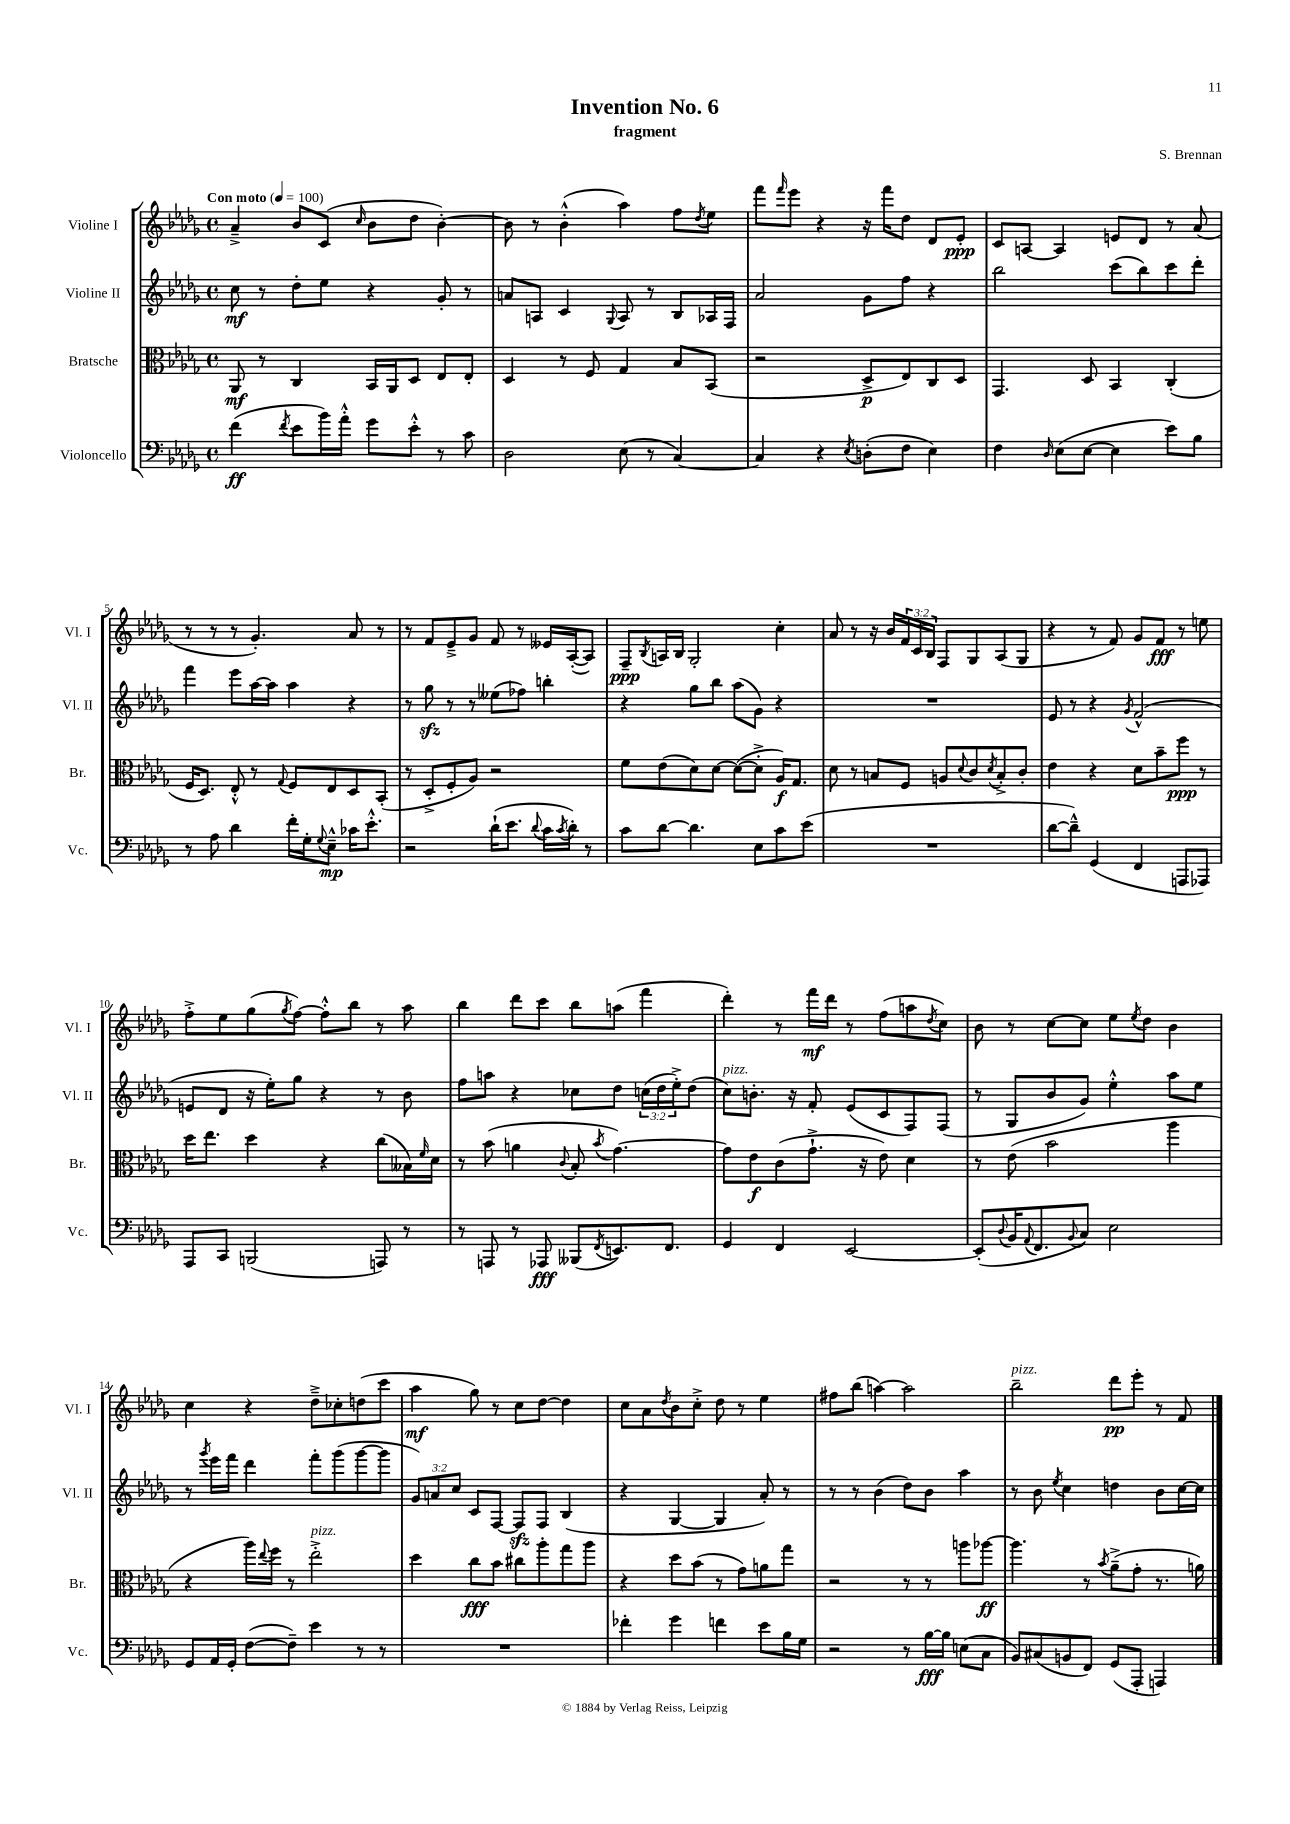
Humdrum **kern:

**kern	**dynam	**kern	**dynam	**kern	**dynam	**kern	**dynam
*part4	*part4	*part3	*part3	*part2	*part2	*part1	*part1
*staff4	*staff4	*staff3	*staff3	*staff2	*staff2	*staff1	*staff1
*I"Violoncello	*	*I"Bratsche	*	*I"Violine II	*	*I"Violine I	*
*I'Vc.	*	*I'Br.	*	*I'Vl. II	*	*I'Vl. I	*
*clefF4	*	*clefC3	*	*clefG2	*	*clefG2	*
*k[b-e-a-d-g-]	*	*k[b-e-a-d-g-]	*	*k[b-e-a-d-g-]	*	*k[b-e-a-d-g-]	*
*M4/4	*	*M4/4	*	*M4/4	*	*M4/4	*
*met(c)	*	*met(c)	*	*met(c)	*	*met(c)	*
*MM100	*	*MM100	*	*MM100	*	*MM100	*
=1	=1	=1	=1	=1	=1	=1	=1
!	!	!	!	!	!	!LO:TX:a:B:t=Con moto	!
(4f\	ff	8AA-/	mf	8cc\	mf	4a-~^/	.
.	.	8r	.	8r	.	.	.
8qf/	.	.	.	.	.	.	.
8e-\L	.	4C/	.	8dd-'\L	.	8b-/L	.
16b-\L)	.	.	.	8ee-\J	.	(8c/J	.
16a-'^^\JJ	.	.	.	.	.	.	.
.	.	.	.	.	.	16qqcc/	.
8g-\L	.	16BB-/LL	.	4r	.	8b-\L	.
.	.	16AA-/J	.	.	.	.	.
8e-'^^\J	.	8D-/J	.	.	.	8dd-\J	.
8r	.	8E-/L	.	8g-'/	.	[4b-'\)	.
8c\	.	8E-'/J	.	8r	.	.	.
=2	=2	=2	=2	=2	=2	=2	=2
2D-\	.	4D-/	.	8an/L	.	8b-\]	.
.	.	.	.	8An/J	.	8r	.
.	.	8r	.	4c/	.	(4b-'^^\	.
.	.	8F/	.	.	.	.	.
.	.	.	.	8qqG-/	.	.	.
(8E-\	.	4G-/	.	8A/	.	4aa-\)	.
8r	.	.	.	8r	.	.	.
[4C/)	.	8B-/L	.	8B-/L	.	8ff\L	.
.	.	.	.	.	.	8qdd-/	.
.	.	(8BB-/J	.	16A-X/L	.	8ee-\J	.
.	.	.	.	16F/JJ	.	.	.
=3	=3	=3	=3	=3	=3	=3	=3
4C/]	.	2r	.	2a-/	.	8fff\L	.
.	.	.	.	.	.	16qqfff/	.
.	.	.	.	.	.	8eee-\J	.
4r	.	.	.	.	.	4r	.
8qE-/	.	.	.	.	.	.	.
(8Dn'\L	.	8D-^/L	p	8g-\L	.	16r	.
.	.	.	.	.	.	16fff\KL	.
8F\J	.	8E-/)	.	8ff\J	.	8dd-\J	.
4E-\)	.	8C/	.	4r	.	8d-/L	.
.	.	8D-/J	.	.	.	8e-'/J	ppp
=4	=4	=4	=4	=4	=4	=4	=4
4F\	.	4.GG-/	.	2bb-\	.	8c/L	.
.	.	.	.	.	.	[8An/J	.
16qqD-/	.	.	.	.	.	.	.
(8E-\L	.	.	.	.	.	4A/]	.
[8E-\J	.	8D-/	.	.	.	.	.
4E-\]	.	4BB-/	.	(8ccc\L	.	8en/L	.
.	.	.	.	8bb-\)	.	8d-/J	.
8e-\L)	.	(4C'/	.	8ccc\	.	8r	.
8B-\J	.	.	.	8ddd-'\J	.	(8a-/	.
!!LO:LB:g=z
=5	=5	=5	=5	=5	=5	=5	=5
8r	.	16F/KL	.	4fff\	.	8r	.
.	.	8.D-/J)	.	.	.	.	.
8A-\	.	.	.	.	.	8r	.
4d-\	.	8E-'^^/	.	8eee-\L	.	8r	.
.	.	8r	.	[16aa-\L	.	4.g-'/)	.
.	.	.	.	16aa-\JJ]	.	.	.
.	.	8qqG-/	.	.	.	.	.
16f'\LL	.	8F/L	.	4aa-\	.	.	.
16G-'\J	.	.	.	.	.	.	.
8qqG-/	.	.	.	.	.	.	.
8E-~^^\J	mp	8E-/	.	.	.	.	.
16c-X\KL	.	8D-/	.	4r	.	8a-/	.
8.e-'^^\J	.	.	.	.	.	.	.
.	.	(8BB-'/J	.	.	.	8r	.
=6	=6	=6	=6	=6	=6	=6	=6
2r	.	8r	.	8r	.	8r	.
.	.	8D-'^/L	.	8gg-zz\	.	8f/L	.
.	.	8F'/	.	8r	.	8e-~^/	.
.	.	8A-/J)	.	8r	.	8g-/J	.
(16d-`\KL	.	2r	.	(8ee--X\L	.	8f/	.
8.e-\J	.	.	.	.	.	.	.
.	.	.	.	8ff-X\J)	.	8r	.
8qqd-/	.	.	.	.	.	.	.
16c\LL	.	.	.	4bbn'\	.	16e--X/LL	.
8qc/	.	.	.	.	.	.	.
16d-'\JJ)	.	.	.	.	.	([16A-'/J	.
8r	.	.	.	.	.	8A-/J])	.
=7	=7	=7	=7	=7	=7	=7	=7
8c\L	.	8f\L	.	4r	.	8F~/L	ppp
.	.	.	.	.	.	8qB-/	.
[8d-\J	.	(8e-\	.	.	.	16An/L	.
.	.	.	.	.	.	16B-/JJ	.
4.d-\]	.	8d-\)	.	8gg-\L	.	2G-'/	.
.	.	[8d-\J	.	8bb-\J	.	.	.
.	.	(8d-\L_	.	(8aa-\L	.	.	.
8E-\L	.	8d-'^\J]	.	8g-\J)	.	.	.
8c\	.	16A-/KL)	f	4r	.	4cc'\	.
.	.	8.G-/J	.	.	.	.	.
(8e-\J	.	.	.	.	.	.	.
=8	=8	=8	=8	=8	=8	=8	=8
1r	.	8d-\	.	1r	.	8a-/	.
.	.	8r	.	.	.	8r	.
.	.	8Bn/L	.	.	.	16r	.
.	.	.	.	.	.	16b-/LL	.
.	.	8F/J	.	.	.	24f/	.
.	.	.	.	.	.	24c/	.
.	.	.	.	.	.	24B-/JJ	.
.	.	8An/L	.	.	.	8F/L	.
.	.	8qqd-/	.	.	.	.	.
.	.	8c/	.	.	.	8G-/	.
.	.	8qd-/	.	.	.	.	.
.	.	8B'^/	.	.	.	(8A-/	.
.	.	8c'/J	.	.	.	8G-/J	.
=9	=9	=9	=9	=9	=9	=9	=9
[8d-\L	.	4e-\	.	8e-/	.	4r	.
8d-~^^\J])	.	.	.	8r	.	.	.
(4GG-/	.	4r	.	4r	.	8r	.
.	.	.	.	.	.	8f/)	.
.	.	.	.	8qg-/	.	.	.
4FF/	.	8d-\L	.	(2f^^/	.	8g-/L	.
.	.	8b-~\	.	.	.	8f/J	fff
8AAAn/L	.	8ff\J	ppp	.	.	8r	.
8AAA-X/J)	.	8r	.	.	.	8een\	.
!!LO:LB:g=z
=10	=10	=10	=10	=10	=10	=10	=10
8AAA-/L	.	16dd-\KL	.	8en/L	.	8ff'^\L	.
.	.	8.ee-\J	.	.	.	.	.
8CC/J	.	.	.	8d-/J	.	8ee-\	.
(2BBBn/	.	4dd-\	.	16r	.	(8gg-\	.
.	.	.	.	16ee-'\KL)	.	.	.
.	.	.	.	.	.	8qgg-/	.
.	.	.	.	8gg-\J	.	[8ff\J)	.
.	.	4r	.	4r	.	8ff'^^\L]	.
.	.	.	.	.	.	8bb-\J	.
8AAAn/)	.	(8cc\L	.	8r	.	8r	.
8r	.	16B--X\L)	.	8b-\	.	8aa-\	.
.	.	16qqf/	.	.	.	.	.
.	.	16d-\JJ	.	.	.	.	.
=11	=11	=11	=11	=11	=11	=11	=11
8r	.	8r	.	8ff\L	.	4bb-\	.
8AAAn/	.	(8b-\	.	8aan\J	.	.	.
8r	.	4an\	.	4r	.	8ddd-\L	.
8AAA-X/	fff	.	.	.	.	8ccc\J	.
.	.	8qqc/	.	.	.	.	.
(8BBB--X/L	.	8B-'/	.	8cc-X\L	.	8bb-\L	.
8qFF/	.	8qb-/	.	.	.	.	.
8.EEn/)	.	[4.g-\)	.	8dd-\J	.	(8aan\J	.
.	.	.	.	(24ccn\LL	.	4fff\	.
.	.	.	.	24dd-\	.	.	.
8.FF/J	.	.	.	.	.	.	.
.	.	.	.	24ee-'^\J)	.	.	.
.	.	.	.	(8dd-\J	.	.	.
=12	=12	=12	=12	=12	=12	=12	=12
!	!	!	!	!LO:TX:a:i:t=pizz.	!	!	!
4GG-/	.	8g-\L]	.	8cc\L)	.	4ddd-'\)	.
.	.	8e-\	f	8.bn'\J	.	.	.
4FF/	.	(8c\	.	.	.	8r	.
.	.	.	.	16r	.	.	.
.	.	8.g-`^\J	.	8f'/	.	16fff\LL	mf
.	.	.	.	.	.	16ddd-\JJ	.
[2EE-/	.	.	.	(8e-/L	.	8r	.
.	.	16r	.	.	.	.	.
.	.	8e-\)	.	8c/	.	(8ff\L	.
.	.	4d-\	.	8F/)	.	8aan\	.
.	.	.	.	.	.	8qdd-/	.
.	.	.	.	(8F/J	.	8cc\J)	.
=13	=13	=13	=13	=13	=13	=13	=13
(8EE-'/L]	.	8r	.	8r	.	8b-\	.
8qqD-/	.	.	.	.	.	.	.
16BB-/K	.	(8e-\	.	8G-/L	.	8r	.
8qqAA-/	.	.	.	.	.	.	.
8.FF/	.	.	.	.	.	.	.
.	.	2b-\	.	8b-/	.	[8cc\L	.
8qqBB-/	.	.	.	.	.	.	.
8C/J)	.	.	.	8g-/J)	.	8cc\J]	.
2E-\	.	.	.	4ee-'^^\	.	8ee-\L	.
.	.	.	.	.	.	8qee-/	.
.	.	.	.	.	.	8dd-\J	.
.	.	4aa-\	.	8aa-\L	.	4b-\	.
.	.	.	.	8ee-\J	.	.	.
!!LO:LB:g=z
=14	=14	=14	=14	=14	=14	=14	=14
8GG-/L	.	4r	.	8r	.	4cc\	.
.	.	.	.	8qggg-/	.	.	.
16AA-/L	.	.	.	16eee-\LL	.	.	.
16GG-'/JJ	.	.	.	16fff\JJ	.	.	.
([8F\L	.	16aa-\LL)	.	4ddd-\	.	4r	.
.	.	8qqee-/	.	.	.	.	.
.	.	16ff\JJ	.	.	.	.	.
8F~\J])	.	8r	.	.	.	.	.
!	!	!LO:TX:a:i:t=pizz.	!	!	!	!	!
4e-\	.	2ee-'^\	.	8fff'\L	.	8dd-~^\L	.
.	.	.	.	(8ggg-\	.	8cc-X'\	.
8r	.	.	.	[8ggg-\	.	(8ddn\	.
8r	.	.	.	8ggg-\J]	.	8ccc\J	.
=15	=15	=15	=15	=15	=15	=15	=15
1r	.	4dd-\	.	12g-/L)	.	4aa-\	mf
.	.	.	.	12an/	.	.	.
.	.	.	.	12cc/J	.	.	.
.	.	8cc\L	fff	8c/L	.	8gg-\)	.
.	.	8b-\J	.	[8F/J	.	8r	.
.	.	8cc#X\L	.	8Fzz/L]	.	8cc\L	.
.	.	8aa-'\	.	8F/J	.	[8dd-\J	.
.	.	8gg-\	.	(4B-/	.	4dd-\]	.
.	.	8aa-\J	.	.	.	.	.
=16	=16	=16	=16	=16	=16	=16	=16
4f-X'\	.	4r	.	4r	.	8cc\L	.
.	.	.	.	.	.	8a-\	.
.	.	.	.	.	.	8qdd-/	.
4g-\	.	8dd-\L	.	[4G-/	.	8b-\	.
.	.	(8b-\J	.	.	.	8cc'^\J	.
4fn\	.	8r	.	4G-/]	.	8dd-\	.
.	.	8g-\L)	.	.	.	8r	.
8e-\L	.	8an\	.	8a-'/)	.	4ee-\	.
16B-\L	.	8gg-\J	.	8r	.	.	.
16G-\JJ	.	.	.	.	.	.	.
=17	=17	=17	=17	=17	=17	=17	=17
2r	.	2r	.	8r	.	8ff#X\L	.
.	.	.	.	8r	.	(8bb-\J	.
.	.	.	.	(4b-\	.	[4aan\)	.
8r	.	8r	.	8dd-\L)	.	2aa\]	.
[16B-\LL	fff	8r	.	8b-\J	.	.	.
16B-\JJ]	.	.	.	.	.	.	.
(8En\L	.	8aan\L	.	4aa-\	.	.	.
8C\J	.	[8aa-X\J	ff	.	.	.	.
=18	=18	=18	=18	=18	=18	=18	=18
!	!	!	!	!	!	!LO:TX:a:i:t=pizz.	!
8BB-/L)	.	4.aa-\]	.	8r	.	2bb-~\	.
(8C#X/	.	.	.	8b-\	.	.	.
.	.	.	.	8qee-/	.	.	.
8BBn/	.	.	.	4cc\	.	.	.
8FF/J)	.	8r	.	.	.	.	.
.	.	8qb-/	.	.	.	.	.
(8GG-/L	.	(8a-~^\L	.	4ddn\	.	8ddd-\L	pp
8AAA-'/J	.	8g-'\J	.	.	.	8eee-'\J	.
4AAAn/)	.	8.r	.	8b-\L	.	8r	.
.	.	.	.	[16cc\L	.	8f/	.
.	.	16an\)	.	16cc\JJ]	.	.	.
==	==	==	==	==	==	==	==
*-	*-	*-	*-	*-	*-	*-	*-
